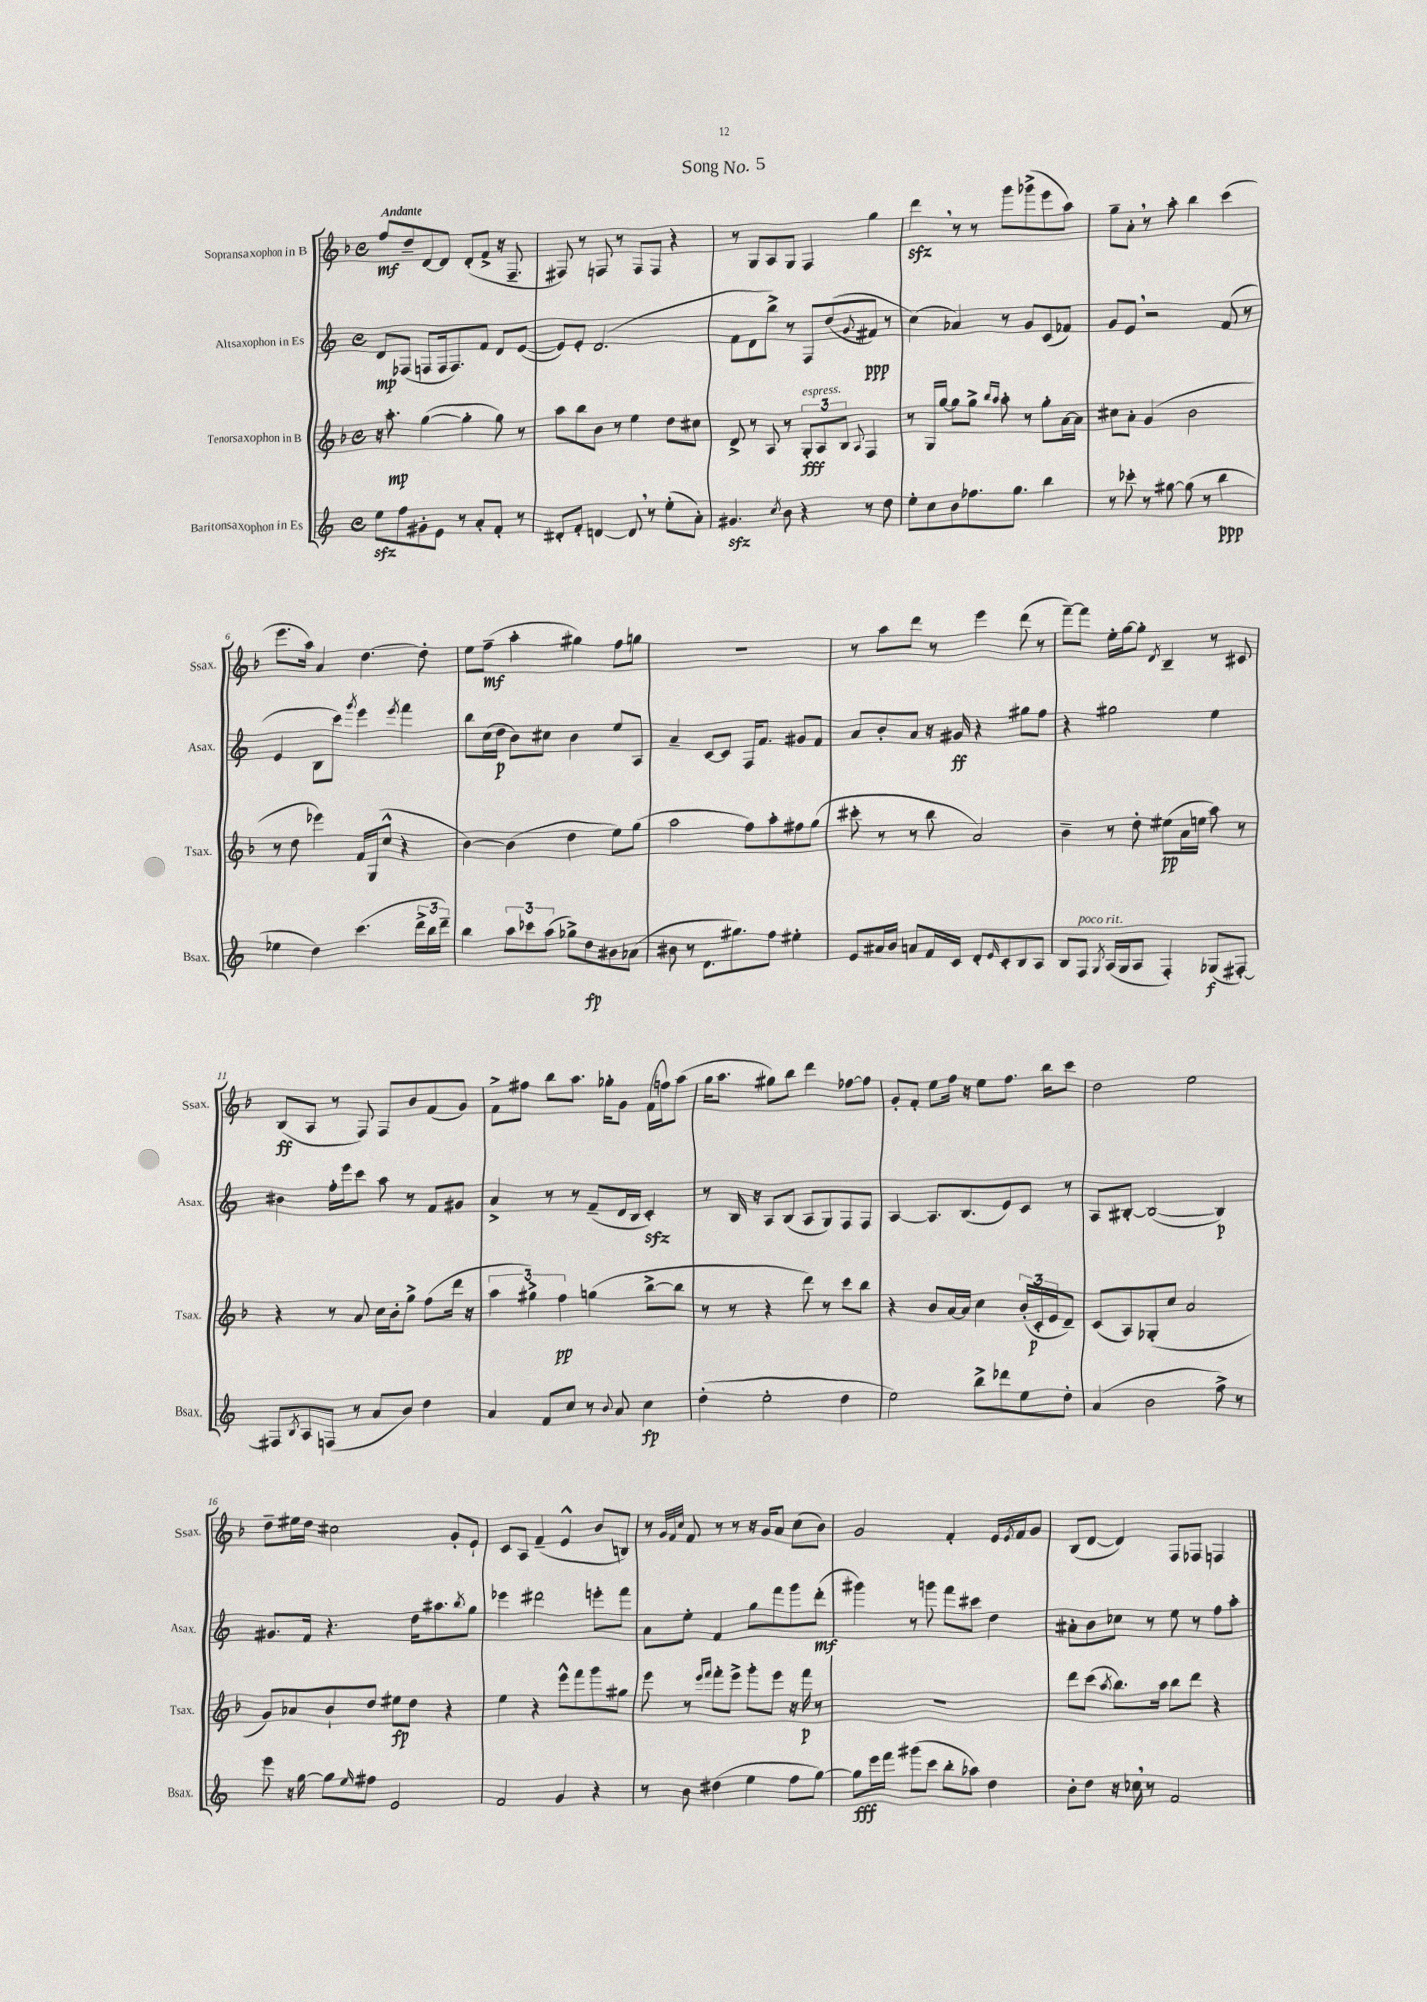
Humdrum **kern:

**kern	**dynam	**kern	**dynam	**kern	**dynam	**kern	**dynam
*part4	*part4	*part3	*part3	*part2	*part2	*part1	*part1
*staff4	*staff4	*staff3	*staff3	*staff2	*staff2	*staff1	*staff1
*I"Baritonsaxophon in Es	*	*I"Tenorsaxophon in B	*	*I"Altsaxophon in Es	*	*I"Sopransaxophon in B	*
*I'Bsax.	*	*I'Tsax.	*	*I'Asax.	*	*I'Ssax.	*
*clefG2	*	*clefG2	*	*clefG2	*	*clefG2	*
*k[]	*	*k[b-]	*	*k[]	*	*k[b-]	*
*M4/4	*	*M4/4	*	*M4/4	*	*M4/4	*
*met(c)	*	*met(c)	*	*met(c)	*	*met(c)	*
=1	=1	=1	=1	=1	=1	=1	=1
!	!	!	!	!	!	!LO:TX:a:B:t=Andante	!
8eezz\L	.	16r	.	8d/L	mp	8ff/L	mf
.	.	8.aa'\	mp	.	.	.	.
8ff\	.	.	.	(8F-X/J	.	8dd~/	.
8g#X'\	.	([4gg\	.	8Fn/L	.	[8d/	.
8e\J	.	.	.	16F/k	.	8d/J]	.
.	.	.	.	8.F/)	.	.	.
8r	.	4gg'\]	.	.	.	(8d'/L	.
8a'/L	.	.	.	8f/J	.	8f^/J	.
8f'/J	.	8gg\)	.	8d/L	.	16r	.
.	.	.	.	.	.	8.F~/	.
8r	.	8r	.	([8e/J	.	.	.
=2	=2	=2	=2	=2	=2	=2	=2
8d#X'/L	.	8aa\L	.	8e/L])	.	8F#X/)	.
8f'/J	.	8bb-\	.	8e'/J	.	8r	.
[4dn/	.	8b-\J	.	(2.d/	.	8Fn/	.
.	.	8r	.	.	.	8r	.
8d,/]	.	4ee\	.	.	.	8F/L	.
8r	.	.	.	.	.	8F/J	.
(8ee'\L	.	8dd\L	.	.	.	4r	.
8a'\J)	.	8cc#X\J	.	.	.	.	.
=3	=3	=3	=3	=3	=3	=3	=3
4.g#Xzz/	.	8d^/	.	8f\L	.	8r	.
.	.	8r	.	8d\	.	8G/L	.
.	.	8A/	.	8bb^\J)	.	8A/	.
8qcc/	.	.	.	.	.	.	.
8b\	.	8r	.	8r	.	8G/J	.
!	!	!LO:TX:a:i:t=espress.	!	!	!	!	!
4r	.	12G'/L	fff	8F/L	.	4F/	.
.	.	12A/	.	.	.	.	.
.	.	.	.	((8dd/	.	.	.
.	.	12B-/J	.	.	.	.	.
.	.	8qqA/	.	8qqg/	.	.	.
8r	.	4F/	.	8f#X/J)	ppp	4gg\	.
8dd\	.	.	.	8r	.	.	.
=4	=4	=4	=4	=4	=4	=4	=4
8ee'\L	.	8r	.	(4cc\)	.	4dddzz,\	.
8cc\	.	16G/LL	.	.	.	.	.
.	.	[16gg/JJ	.	.	.	.	.
8b\	.	8gg\L]	.	4a-X/)	.	8r	.
8.ff-X\	.	8gg^\J	.	.	.	8r	.
.	.	16qqbb-/LL	.	.	.	.	.
.	.	16qqaa/JJ	.	.	.	.	.
.	.	8aa'\	.	8r	.	8ggg\L	.
8.gg\J	.	.	.	.	.	.	.
.	.	8r	.	8g/L	.	(8ggg-X^\	.
4bb\	.	8gg'\L	.	(8c/	.	8eee\	.
.	.	[16a\L	.	8f-X/J)	.	8aa\J)	.
.	.	16a\JJ]	.	.	.	.	.
=5	=5	=5	=5	=5	=5	=5	=5
8r	.	8cc#X\L	.	8g/L	.	8gg~\L	.
8ccc-X'\	.	8a'\J	.	8e,/J	.	8a',\J	.
8r	.	(4g/	.	2r	.	8r	.
[8gg#X\	.	.	.	.	.	8aa'\	.
(8gg#\]	.	2b-\	.	.	.	4bb-\	.
8r	.	.	.	.	.	.	.
4bb\	ppp	.	.	(8f/	.	(4ccc\	.
.	.	.	.	8r	.	.	.
!!LO:LB:g=z
=6	=6	=6	=6	=6	=6	=6	=6
4ee-X\	.	8r	.	4e/	.	8.eee\L	.
.	.	8dd\	.	.	.	.	.
.	.	.	.	.	.	16aa\Jk)	.
4dd\)	.	4eee-X\)	.	8B\L	.	4a/	.
.	.	.	.	8ccc\J)	.	.	.
.	.	.	.	8qggg/	.	.	.
(4.ccc\	.	16f/LL	.	4eee\	.	[4.dd\	.
.	.	(16G/J	.	.	.	.	.
.	.	8cc^^/J	.	.	.	.	.
.	.	.	.	8qeee/	.	.	.
.	.	4r	.	4fff\	.	.	.
24ddd^\LL	.	.	.	.	.	8dd'\]	.
24bb\	.	.	.	.	.	.	.
24ddd~\JJ)	.	.	.	.	.	.	.
=7	=7	=7	=7	=7	=7	=7	=7
4bb\	.	[4b-\)	.	8bb\L	.	8ee\L	.
.	.	.	.	(16cc\L	.	(8ff~\J	mf
.	.	.	.	16dd\JJ	p	.	.
12aa\L	.	(4b-\]	.	8b\L)	.	4aa'\	.
12ccc-X\	.	.	.	.	.	.	.
.	.	.	.	8cc#X\J	.	.	.
(12aa\J	.	.	.	.	.	.	.
8gg-X^\L)	.	4dd\	.	4b\	.	4gg#X\)	.
8dd\	fp	.	.	.	.	.	.
8b#X\	.	8ee\L)	.	8ee/L	.	8ff\L	.
(8a-X\J	.	(8gg\J	.	8A/J	.	8ggn\J	.
=8	=8	=8	=8	=8	=8	=8	=8
8b#X\	.	2aa\	.	4a~/	.	1r	.
8r	.	.	.	.	.	.	.
8.d\L	.	.	.	[8c/L	.	.	.
.	.	.	.	8c/J]	.	.	.
8.gg#X\)	.	.	.	.	.	.	.
.	.	8ff\L)	.	16F/KL	.	.	.
.	.	.	.	8.f/J	.	.	.
8ff\J	.	8aa'\	.	.	.	.	.
4ee#X'\	.	8ff#X\	.	8g#X/L	.	.	.
.	.	(8gg\J	.	8f/J	.	.	.
=9	=9	=9	=9	=9	=9	=9	=9
8e/L	.	8ccc#X'\	.	8a/L	.	8r	.
16a#X/L	.	8r	.	8b'/	.	8aa\L	.
16b/JJ	.	.	.	.	.	.	.
8an/L	.	8r	.	8a/J	.	8ddd\J	.
16f/L	.	8bb-\	.	16r	.	8r	.
16c/JJ	.	.	.	16g#X/	ff	.	.
8d'/L	.	2a/)	.	4r	.	4eee\	.
16qqe/	.	.	.	.	.	.	.
8c'/	.	.	.	.	.	.	.
8B/	.	.	.	8gg#X\L	.	(8ddd\	.
8A/J	.	.	.	8ff\J	.	8r	.
=10	=10	=10	=10	=10	=10	=10	=10
8B/L	.	4b-~\	.	4r	.	[8fff~\L)	.
!LO:TX:a:i:t=poco rit.	!	!	!	!	!	!	!
8F/J	.	.	.	.	.	8fff\J]	.
8qG/	.	.	.	.	.	.	.
(16A/LL	.	8r	.	2gg#X\	.	16ee'\LL	.
16G/J	.	.	.	.	.	[16gg\J	.
8A/J	.	8dd'\	.	.	.	8gg'\J]	.
.	.	.	.	.	.	8qd/	.
4F'/)	.	(8ee#X\L	pp	.	.	4B-~/	.
.	.	16a\L	.	.	.	.	.
.	.	16een\JJ	.	.	.	.	.
(8G-X/L	f	8aa\)	.	4ee\	.	8r	.
[8F#X'/J)	.	8r	.	.	.	8c#X/	.
!!LO:LB:g=z
=11	=11	=11	=11	=11	=11	=11	=11
8F#X/L]	.	4r	.	4b#X\	.	(8B-/L	ff
8qB/	.	.	.	.	.	.	.
8A/	.	.	.	.	.	8A/J	.
(8Fn/J	.	8r	.	16ff'\LL	.	8r	.
.	.	.	.	16eee\J	.	.	.
8r	.	8a/	.	8ccc\J	.	8F/)	.
8a/L	.	16cc\LL	.	8aa\	.	8F/L	.
.	.	16b-'\J	.	.	.	.	.
8b/J)	.	8gg^\J	.	8r	.	8b-/	.
4dd\	.	(8ff\L	.	8f/L	.	(8f/	.
.	.	16ddd\Jk	.	8g#X/J	.	8g/J)	.
.	.	16r	.	.	.	.	.
=12	=12	=12	=12	=12	=12	=12	=12
4a/	.	6aa\	.	4a^/	.	8f^\L	.
.	.	.	.	.	.	8ff#X\J	.
.	.	6gg#X^\)	.	.	.	.	.
8f/L	.	.	.	8r	.	8bb-\L	.
.	.	6ff\	pp	.	.	.	.
8cc/J	.	.	.	8r	.	8.aa\J	.
8r	.	(4ggn\	.	(8f~/L	.	.	.
.	.	.	.	.	.	16gg-X'\KL	.
8qqb/	.	.	.	.	.	.	.
8a/	.	.	.	16d/L	.	8g\J	.
.	.	.	.	16B/JJ	.	.	.
4cc\	fp	[8bb-^\L	.	4czz'/)	.	(16f\LL	.
.	.	.	.	.	.	16ffn\J)	.
.	.	8bb-\J]	.	.	.	(8aa\J	.
=13	=13	=13	=13	=13	=13	=13	=13
(4dd'\	.	8r	.	8r	.	16gg\KL	.
.	.	.	.	.	.	8.aa\J	.
.	.	8r	.	16B/	.	.	.
.	.	.	.	16r	.	.	.
2ee'\	.	4r	.	8A/L	.	8gg#X\L)	.
.	.	.	.	(8B/J	.	8bb-\J	.
.	.	8ddd\)	.	8A/L	.	4ddd\	.
.	.	8r	.	8G/)	.	.	.
4dd\	.	8ccc\L	.	8F/	.	[8ff-X\L	.
.	.	8bb-\J	.	8F/J	.	8ff-\J]	.
=14	=14	=14	=14	=14	=14	=14	=14
2ee\)	.	4r	.	[4A/	.	8g'/L	.
.	.	.	.	.	.	8f'/J	.
.	.	8b-/L	.	8.A/L]	.	8ee\L	.
.	.	[16a/L	.	.	.	16ff\Jk	.
.	.	16a/JJ]	.	(8.B/	.	16r	.
8bb^\L	.	4cc\	.	.	.	8ee\L	.
8ddd-X\	.	.	.	8e/)	.	8.ff\J	.
8ee\	.	(24b-'/LL	.	8c/J	.	.	.
.	.	24c'/	p	.	.	.	.
.	.	.	.	.	.	16bb-\KL	.
.	.	24e/J	.	.	.	.	.
8dd'\J	.	8d~/J)	.	8r	.	8ccc\J	.
=15	=15	=15	=15	=15	=15	=15	=15
(4a/	.	(8c/L	.	8A/L	.	2dd\	.
.	.	8A/)	.	[8B#X'/J	.	.	.
2b\	.	(8G-X'/	.	(2B#/_	.	.	.
.	.	8cc/J	.	.	.	.	.
.	.	2a/	.	.	.	2ee\	.
8ff^\)	.	.	.	4B#/])	p	.	.
8r	.	.	.	.	.	.	.
!!LO:LB:g=z
=16	=16	=16	=16	=16	=16	=16	=16
8eee\	.	8g/L)	.	8.g#X/L	.	8dd~\L	.
16r	.	8a-X/	.	.	.	16ee#X\L	.
[16gg\	.	.	.	16f/Jk	.	16dd\JJ	.
8gg\L]	.	8b-`/	.	4.r	.	2cc#X\	.
16qqee/	.	.	.	.	.	.	.
8ff#X\J	.	8dd/J	.	.	.	.	.
2e/	.	8ee#X\L	fp	.	.	.	.
.	.	8dd\J	.	16dd\KL	.	.	.
.	.	.	.	8.aa#X\	.	.	.
.	.	4r	.	.	.	8g'/L	.
.	.	.	.	8qbb/	.	.	.
.	.	.	.	8gg\J	.	8e`/J	.
=17	=17	=17	=17	=17	=17	=17	=17
2f/	.	4ee\	.	4eee-X\	.	8c/L	.
.	.	.	.	.	.	8A/J	.
.	.	4r	.	2ddd#X\	.	(4f~/	.
4g/	.	8eee^^\L	.	.	.	4e^^/	.
.	.	8fff\	.	.	.	.	.
4r	.	8ggg\	.	8eeen'\L	.	8b-/L	.
.	.	8gg#X\J	.	8fff\J	.	8Bn/J)	.
=18	=18	=18	=18	=18	=18	=18	=18
8r	.	8eee\	.	8a\L	.	8r	.
.	.	.	.	.	.	32qqg/LLL	.
.	.	.	.	.	.	32qqf/	.
.	.	.	.	.	.	32qqcc/JJJ	.
8b\	.	8r	.	8ee'\J	.	8f/	.
.	.	16qqeee/LL	.	.	.	.	.
.	.	16qqfff/JJ	.	.	.	.	.
(4dd#X\	.	8fff'\L	.	4f/	.	8r	.
.	.	8eee^\J	.	.	.	8r	.
4ee\	.	8ggg'\L	.	8gg\L	.	16r	.
.	.	.	.	.	.	16g/KL	.
.	.	8eee\J	.	8fff\	.	8a/J	.
8ff\L	.	16r	.	8ggg\	.	(8cc\L	.
.	.	16fff\	p	.	.	.	.
[8gg\J)	.	8r	.	(8ddd'\J	mf	8b-\J)	.
=19	=19	=19	=19	=19	=19	=19	=19
8gg\L]	fff	1r	.	4ggg#X\)	.	2g/	.
16eee\L	.	.	.	.	.	.	.
16fff\JJ	.	.	.	.	.	.	.
(8ggg#X\L	.	.	.	8r	.	.	.
8ccc\J	.	.	.	8gggn\	.	.	.
8bb'\L	.	.	.	8fff\L	.	4f'/	.
8aa-X\J)	.	.	.	8ccc#X\J	.	.	.
4dd\	.	.	.	4dd\	.	16e/LL	.
.	.	.	.	.	.	8qe/	.
.	.	.	.	.	.	16f/J	.
.	.	.	.	.	.	8g/J	.
=20	=20	=20	=20	=20	=20	=20	=20
8b'\L	.	8ddd\L	.	8a#X'\L	.	(8B-/L	.
8dd\J	.	(8ccc\J	.	8b\	.	[8d/J	.
.	.	8qaa/	.	.	.	.	.
16r	.	8.bb-\L)	.	8cc-X\J	.	4d/])	.
16cc-X,\	.	.	.	.	.	.	.
8r	.	.	.	8r	.	.	.
.	.	16aa\Jk	.	.	.	.	.
2f/	.	8bb-\L	.	8ee\	.	8F/L	.
.	.	8ddd\J	.	8r	.	8F-X/J	.
.	.	4r	.	8ff\L	.	4Fn/	.
.	.	.	.	8aa'\J	.	.	.
==	==	==	==	==	==	==	==
*-	*-	*-	*-	*-	*-	*-	*-
